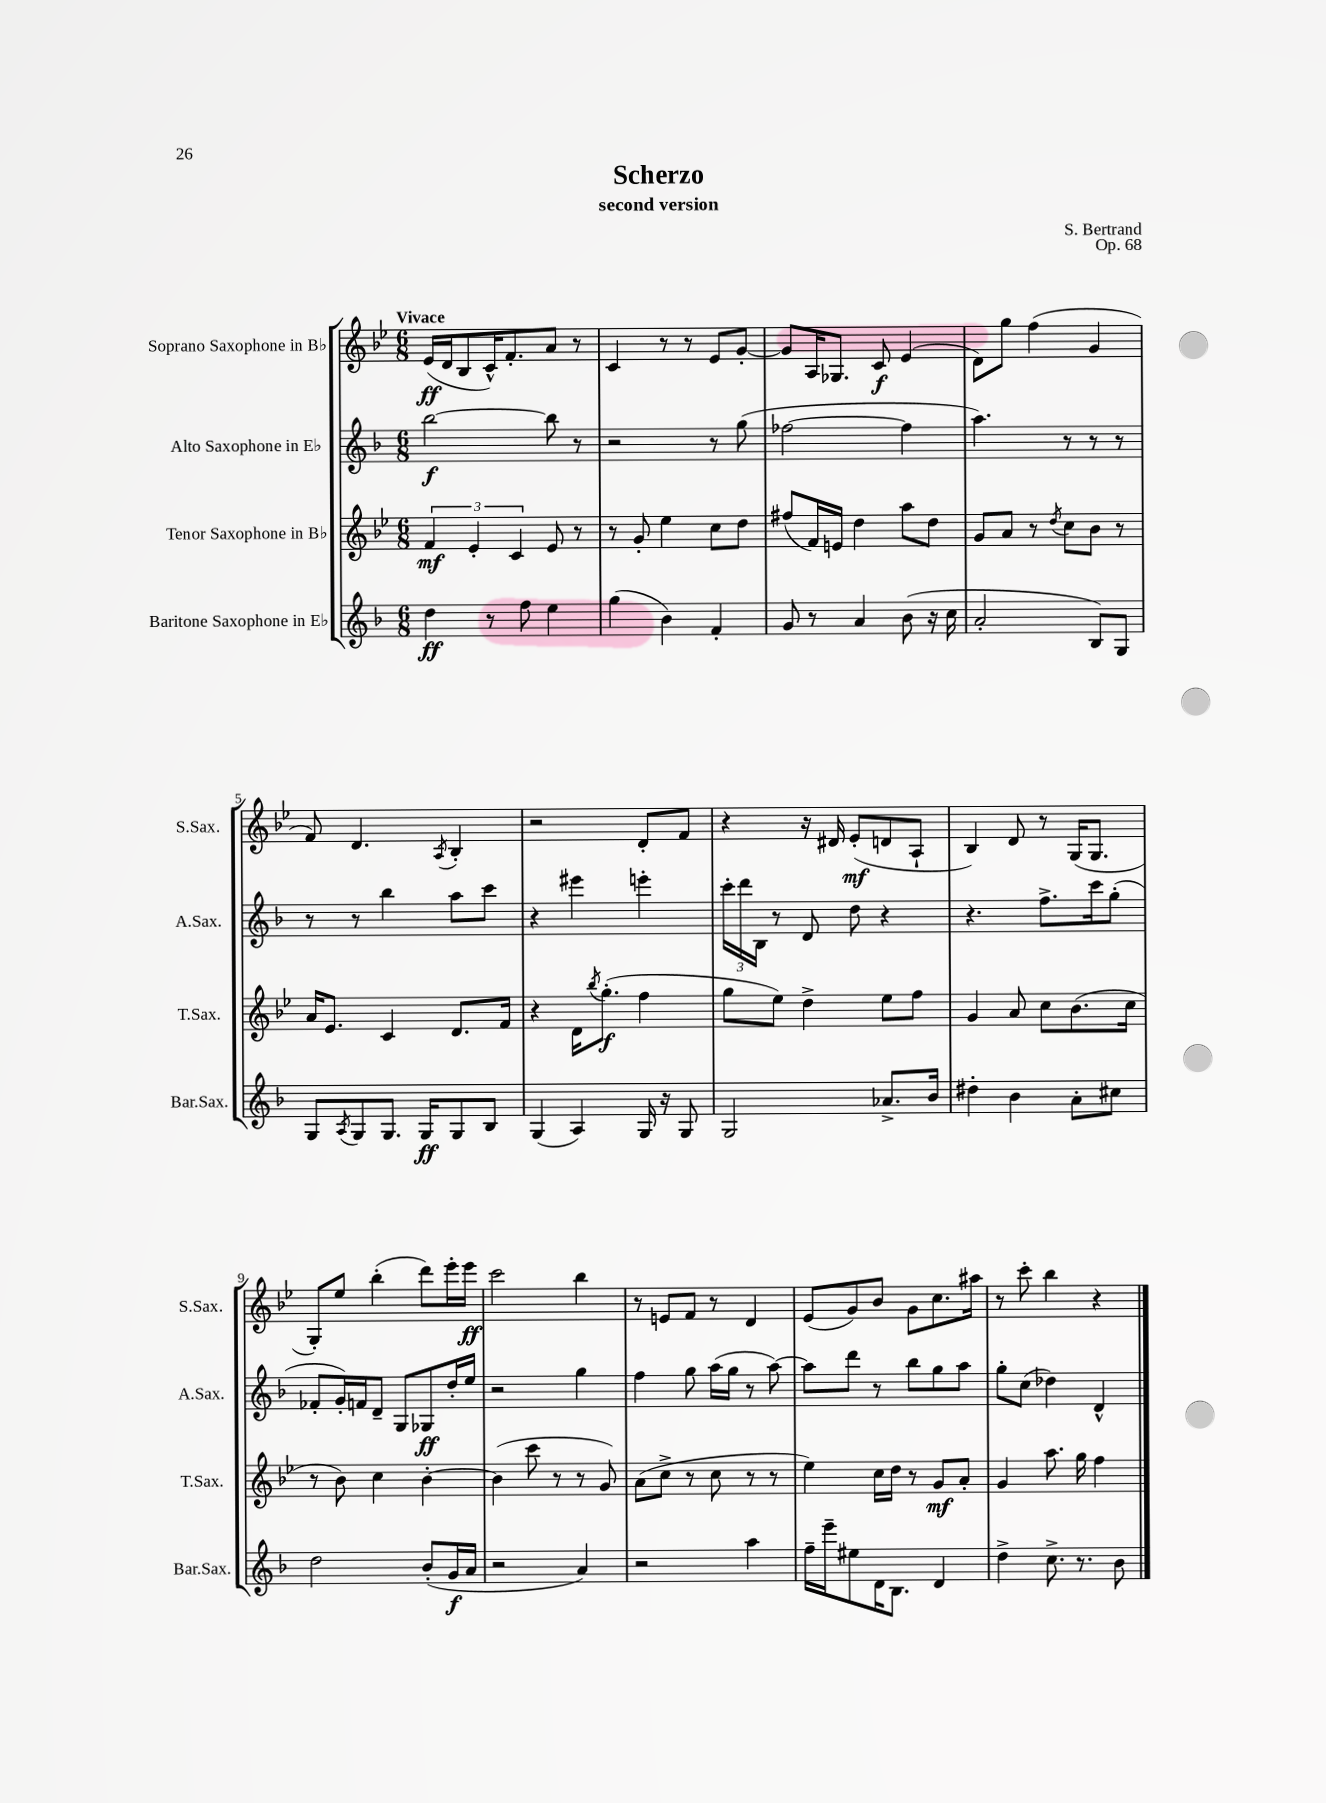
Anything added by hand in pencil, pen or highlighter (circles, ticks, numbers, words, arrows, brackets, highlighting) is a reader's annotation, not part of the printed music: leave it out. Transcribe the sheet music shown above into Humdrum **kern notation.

**kern	**kern	**kern	**kern
*staff4	*staff3	*staff2	*staff1
*clefG2	*clefG2	*clefG2	*clefG2
*k[b-]	*k[b-e-]	*k[b-]	*k[b-e-]
*M6/8	*M6/8	*M6/8	*M6/8
4dd\	6f/	[2bb-\	(16e-/LL
.	.	.	16d/J
.	.	.	8B-/
.	6e-'/	.	.
8r	.	.	16c^^/K)
.	.	.	8.f'/
.	6c/	.	.
8ff\	.	.	.
4ee\	8e-/	8bb-\]	8a/J
.	8r	8r	8r
=	=	=	=
(4gg\	8r	2r	4c/
.	8g'/	.	.
4b-\)	4ee-\	.	8r
.	.	.	8r
4f'/	8cc\L	8r	8e-/L
.	8dd\J	(8gg\	[8g'/J
=	=	=	=
8g/	(8ff#/L	[2ff-\	8g/]L
8r	16f/L)	.	16A/K
.	16e/JJ	.	8.G-/J
4a/	4dd\	.	.
.	.	.	8c/
(8b-\	8aa\L	4ff-\]	(4e-/
16r	8dd\J	.	.
16cc\	.	.	.
=	=	=	=
2a'/	8g/L	4.aa\)	8d\L)
.	8a/J	.	8gg\J
.	8r	.	(4ff\
.	8qdd/	.	.
.	8cc\L	8r	.
8B-/L)	8b-\J	8r	4g/
8G/J	8r	8r	.
=	=	=	=
8G/L	16a/LK	8r	8f/)
.	8.e-/J	.	.
8qA/	.	.	.
8G/	.	8r	4.d/
8.G/J	4c/	4bb-\	.
16G/LK	.	.	.
.	.	.	8qA/
8G/	8.d/L	8aa\L	4B-'/
8B-/J	.	8ccc\J	.
.	16f/Jk	.	.
=	=	=	=
(4G/	4r	4r	2r
4A/)	16d\LK	4eee#\	.
.	8qbb-/	.	.
.	(8.gg'\J	.	.
16G/	4ff\	4eee'\	8d'/L
16r	.	.	.
8G/	.	.	8f/J
=	=	=	=
2G/	8gg\L	24ccc'\LL	4r
.	.	24ddd\	.
.	.	24B-\JJ	.
.	8ee-\J)	8r	.
.	4dd^\	8d/	16r
.	.	.	16d#/
.	.	8dd\	(8e-'/L
8.a-^/L	8ee-\L	4r	8d/
.	8ff\J	.	8A`/J
16b-/Jk	.	.	.
=	=	=	=
4dd#'\	4g/	4.r	4B-/)
4b-\	8a/	.	8d/
.	8cc\L	8.ff^\L	8r
8a'\L	(8.b-\	.	(16G/LK
.	.	16ccc\k	8.G/J
8cc#\J	.	(8gg'\J	.
.	16cc\Jk	.	.
=	=	=	=
2dd\	8r	8f-'/L	8G'/L)
.	8b-\)	16g'/L)	8ee-/J
.	.	16f/J	.
.	4cc\	8d~/J	(4bb-'\
.	.	8G/L	.
(8b-'/L	[4b-'\	8G-/	8ddd\L)
16g/L	.	16dd'/L	16eee-'\L
16a/JJ	.	16ee/JJ	16eee-\JJ
=	=	=	=
2r	(4b-\]	2r	2ccc\
.	8ccc\	.	.
.	8r	.	.
4a/)	8r	4gg\	4bb-\
.	8g/)	.	.
=	=	=	=
2r	(8a\L	4ff\	8r
.	8cc^\J	.	8e/L
.	8r	8gg\	8f/J
.	8cc\	(16aa\LL	8r
.	.	16gg\JJ	.
4aa\	8r	8r	4d/
.	8r	[8aa\)	.
=	=	=	=
16ff~\LL	4ee-\)	8aa\]L	(8e-/L
16eee~\J	.	.	.
8ee#\	.	8ddd\J	8g/)
16d\K	16cc\LL	8r	8b-/J
8.B-\J	16dd\JJ	.	.
.	8r	8bb-\L	8g\L
4d/	8g/L	8gg\	8.cc\
.	8a'/J	8aa\J	.
.	.	.	16aa#\Jk
=	=	=	=
4dd^\	4g/	8gg'\L	8r
.	.	(8cc\J	8ccc'\
8.cc^\	8.aa\	4dd-\)	4bb-\
8.r	16gg\	.	.
.	4ff\	4d^^/	4r
8b-\	.	.	.
==	==	==	==
*-	*-	*-	*-
